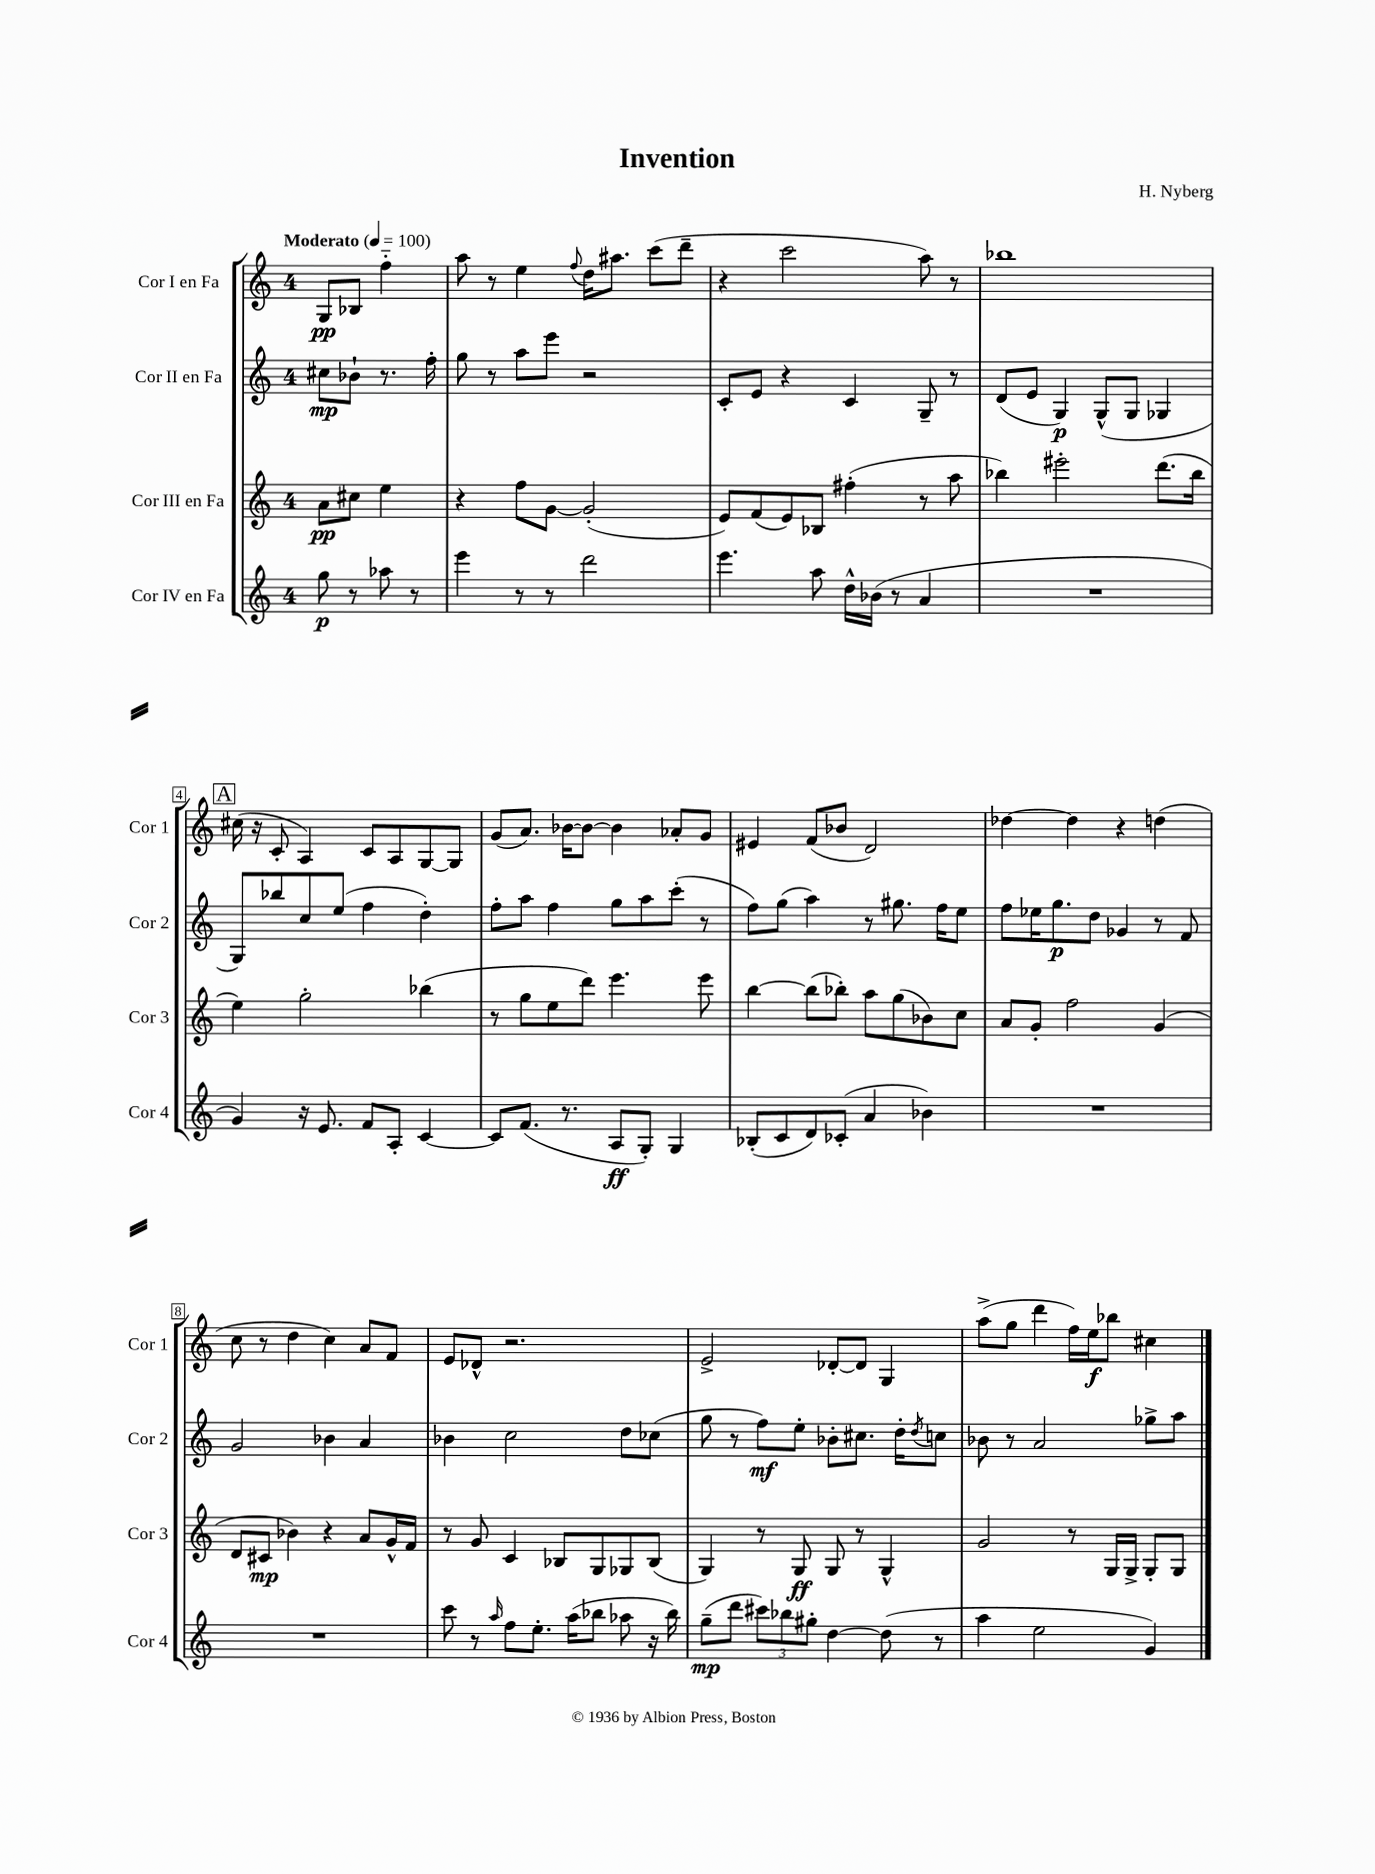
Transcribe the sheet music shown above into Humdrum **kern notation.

**kern	**dynam	**kern	**dynam	**kern	**dynam	**kern	**dynam
*part4	*part4	*part3	*part3	*part2	*part2	*part1	*part1
*staff4	*staff4	*staff3	*staff3	*staff2	*staff2	*staff1	*staff1
*I"Cor IV en Fa	*	*I"Cor III en Fa	*	*I"Cor II en Fa	*	*I"Cor I en Fa	*
*I'Cor 4	*	*I'Cor 3	*	*I'Cor 2	*	*I'Cor 1	*
*clefG2	*	*clefG2	*	*clefG2	*	*clefG2	*
*k[]	*	*k[]	*	*k[]	*	*k[]	*
*M4/4	*	*M4/4	*	*M4/4	*	*M4/4	*
*MM100	*	*MM100	*	*MM100	*	*MM100	*
=	=	=	=	=	=	=	=
!	!	!	!	!	!	!LO:TX:a:B:t=Moderato	!
8gg\	p	8a\L	pp	8cc#X\L	mp	8G/L	pp
8r	.	8cc#X\J	.	8b-X`\J	.	8B-X/J	.
8aa-X\	.	4ee\	.	8.r	.	4ff\	.
8r	.	.	.	.	.	.	.
.	.	.	.	16ff'\	.	.	.
=1	=1	=1	=1	=1	=1	=1	=1
4eee\	.	4r	.	8gg\	.	8aa\	.
.	.	.	.	8r	.	8r	.
8r	.	8ff\L	.	8aa\L	.	4ee\	.
8r	.	[8g\J	.	8eee\J	.	.	.
.	.	.	.	.	.	8qqff/	.
2ddd\	.	(2g'/]	.	2r	.	16dd\KL	.
.	.	.	.	.	.	8.aa#X\J	.
.	.	.	.	.	.	(8ccc\L	.
.	.	.	.	.	.	8ddd~\J	.
=2	=2	=2	=2	=2	=2	=2	=2
4.eee\	.	8e/L)	.	8c'/L	.	4r	.
.	.	(8f/	.	8e/J	.	.	.
.	.	8e/)	.	4r	.	2ccc\	.
8aa\	.	8B-X/J	.	.	.	.	.
16dd^^\LL	.	(4ff#X'\	.	4c/	.	.	.
(16b-X\JJ	.	.	.	.	.	.	.
8r	.	.	.	.	.	.	.
4a/	.	8r	.	8G~/	.	8aa\)	.
.	.	8aa\	.	8r	.	8r	.
=3	=3	=3	=3	=3	=3	=3	=3
1r	.	4bb-X\)	.	(8d/L	.	1bb-X	.
.	.	.	.	8e/J	.	.	.
.	.	2eee#X'\	.	4G/)	p	.	.
.	.	.	.	(8G^^/L	.	.	.
.	.	.	.	8G/J	.	.	.
.	.	(8.ddd\L	.	4G-X/	.	.	.
.	.	16bb-\Jk	.	.	.	.	.
!!LO:LB:g=z
!!LO:REH:place=s1:t=A
=4	=4	=4	=4	=4	=4	=4	=4
4g/)	.	4ee\)	.	8G/L)	.	(16cc#X\	.
.	.	.	.	.	.	16r	.
.	.	.	.	8bb-X/	.	8c'/	.
16r	.	2gg'\	.	8cc/	.	4A/)	.
8.e/	.	.	.	.	.	.	.
.	.	.	.	(8ee/J	.	.	.
8f/L	.	.	.	4ff\	.	8c/L	.
8A'/J	.	.	.	.	.	8A/	.
[4c/	.	(4bb-X\	.	4dd'\)	.	[8G/	.
.	.	.	.	.	.	8G/J]	.
=5	=5	=5	=5	=5	=5	=5	=5
8c/L]	.	8r	.	8ff'\L	.	(8g/L	.
(8.f/J	.	8gg\L	.	8aa\J	.	8.a/J)	.
.	.	8ee\	.	4ff\	.	.	.
8.r	.	.	.	.	.	[16b-X\KL	.
.	.	8ddd\J)	.	.	.	8b-\J_	.
8A/L	ff	4.eee\	.	8gg\L	.	4b-\]	.
8G'/J)	.	.	.	8aa\	.	.	.
4G/	.	.	.	(8ccc'\J	.	8a-X'/L	.
.	.	8eee\	.	8r	.	8g/J	.
=6	=6	=6	=6	=6	=6	=6	=6
(8B-X'/L	.	[4bb\	.	8ff\L)	.	4e#X/	.
8c/	.	.	.	(8gg\J	.	.	.
8d/)	.	(8bb\L]	.	4aa\)	.	(8f/L	.
(8c-X'/J	.	8bb-X'\J)	.	.	.	8b-X/J	.
4a/	.	8aa\L	.	8r	.	2d/)	.
.	.	(8gg\	.	8.gg#X\	.	.	.
4b-X\)	.	8b-X\)	.	.	.	.	.
.	.	.	.	16ff\KL	.	.	.
.	.	8cc\J	.	8ee\J	.	.	.
=7	=7	=7	=7	=7	=7	=7	=7
1r	.	8a/L	.	8ff\L	.	[4dd-X\	.
.	.	8g'/J	.	16ee-X\K	.	.	.
.	.	.	.	8.gg\	p	.	.
.	.	2ff\	.	.	.	4dd-\]	.
.	.	.	.	8dd\J	.	.	.
.	.	.	.	4g-X/	.	4r	.
.	.	(4g/	.	8r	.	(4ddn\	.
.	.	.	.	8f/	.	.	.
!!LO:LB:g=z
=8	=8	=8	=8	=8	=8	=8	=8
1r	.	8d/L	.	2g/	.	8cc\	.
.	.	8c#X/J	mp	.	.	8r	.
.	.	4b-X\)	.	.	.	4dd\	.
.	.	4r	.	4b-X\	.	4cc\)	.
.	.	8a/L	.	4a/	.	8a/L	.
.	.	16g^^/L	.	.	.	8f/J	.
.	.	16f/JJ	.	.	.	.	.
=9	=9	=9	=9	=9	=9	=9	=9
8ccc\	.	8r	.	4b-X\	.	8e/L	.
8r	.	8g/	.	.	.	8d-X^^/J	.
16qqaa/	.	.	.	.	.	.	.
8ff\L	.	4c/	.	2cc\	.	2.r	.
8.ee'\J	.	.	.	.	.	.	.
.	.	8B-X/L	.	.	.	.	.
(16aa\KL	.	.	.	.	.	.	.
8bb-X\J	.	8G/	.	.	.	.	.
8aa-X\	.	8G-X/	.	8dd\L	.	.	.
16r	.	(8B-/J	.	(8cc-X\J	.	.	.
16bb-\)	.	.	.	.	.	.	.
=10	=10	=10	=10	=10	=10	=10	=10
(8gg~\L	mp	4G/)	.	8gg\	.	2e^/	.
8ddd\J	.	.	.	8r	.	.	.
12ccc#X\L)	.	8r	.	8ff\L)	mf	.	.
12bb-X\	.	.	.	.	.	.	.
.	.	8G/	ff	8ee'\J	.	.	.
12gg#X'\J	.	.	.	.	.	.	.
[4dd\	.	8G/	.	8b-X'\L	.	[8d-X'/L	.
.	.	8r	.	8.cc#X\J	.	8d-/J]	.
(8dd\]	.	4G^^/	.	.	.	4G/	.
.	.	.	.	16dd'\KL	.	.	.
.	.	.	.	8qdd/	.	.	.
8r	.	.	.	8ccn\J	.	.	.
=11	=11	=11	=11	=11	=11	=11	=11
4aa\	.	2g/	.	8b-X\	.	(8aa^\L	.
.	.	.	.	8r	.	8gg\J	.
2ee\	.	.	.	2a/	.	4ddd\	.
.	.	8r	.	.	.	16ff\LL)	.
.	.	.	.	.	.	16ee\J	f
.	.	16G/LL	.	.	.	8bb-X\J	.
.	.	16G^/JJ	.	.	.	.	.
4g/)	.	8G'/L	.	8gg-X^\L	.	4cc#X\	.
.	.	8G/J	.	8aa\J	.	.	.
==	==	==	==	==	==	==	==
*-	*-	*-	*-	*-	*-	*-	*-
